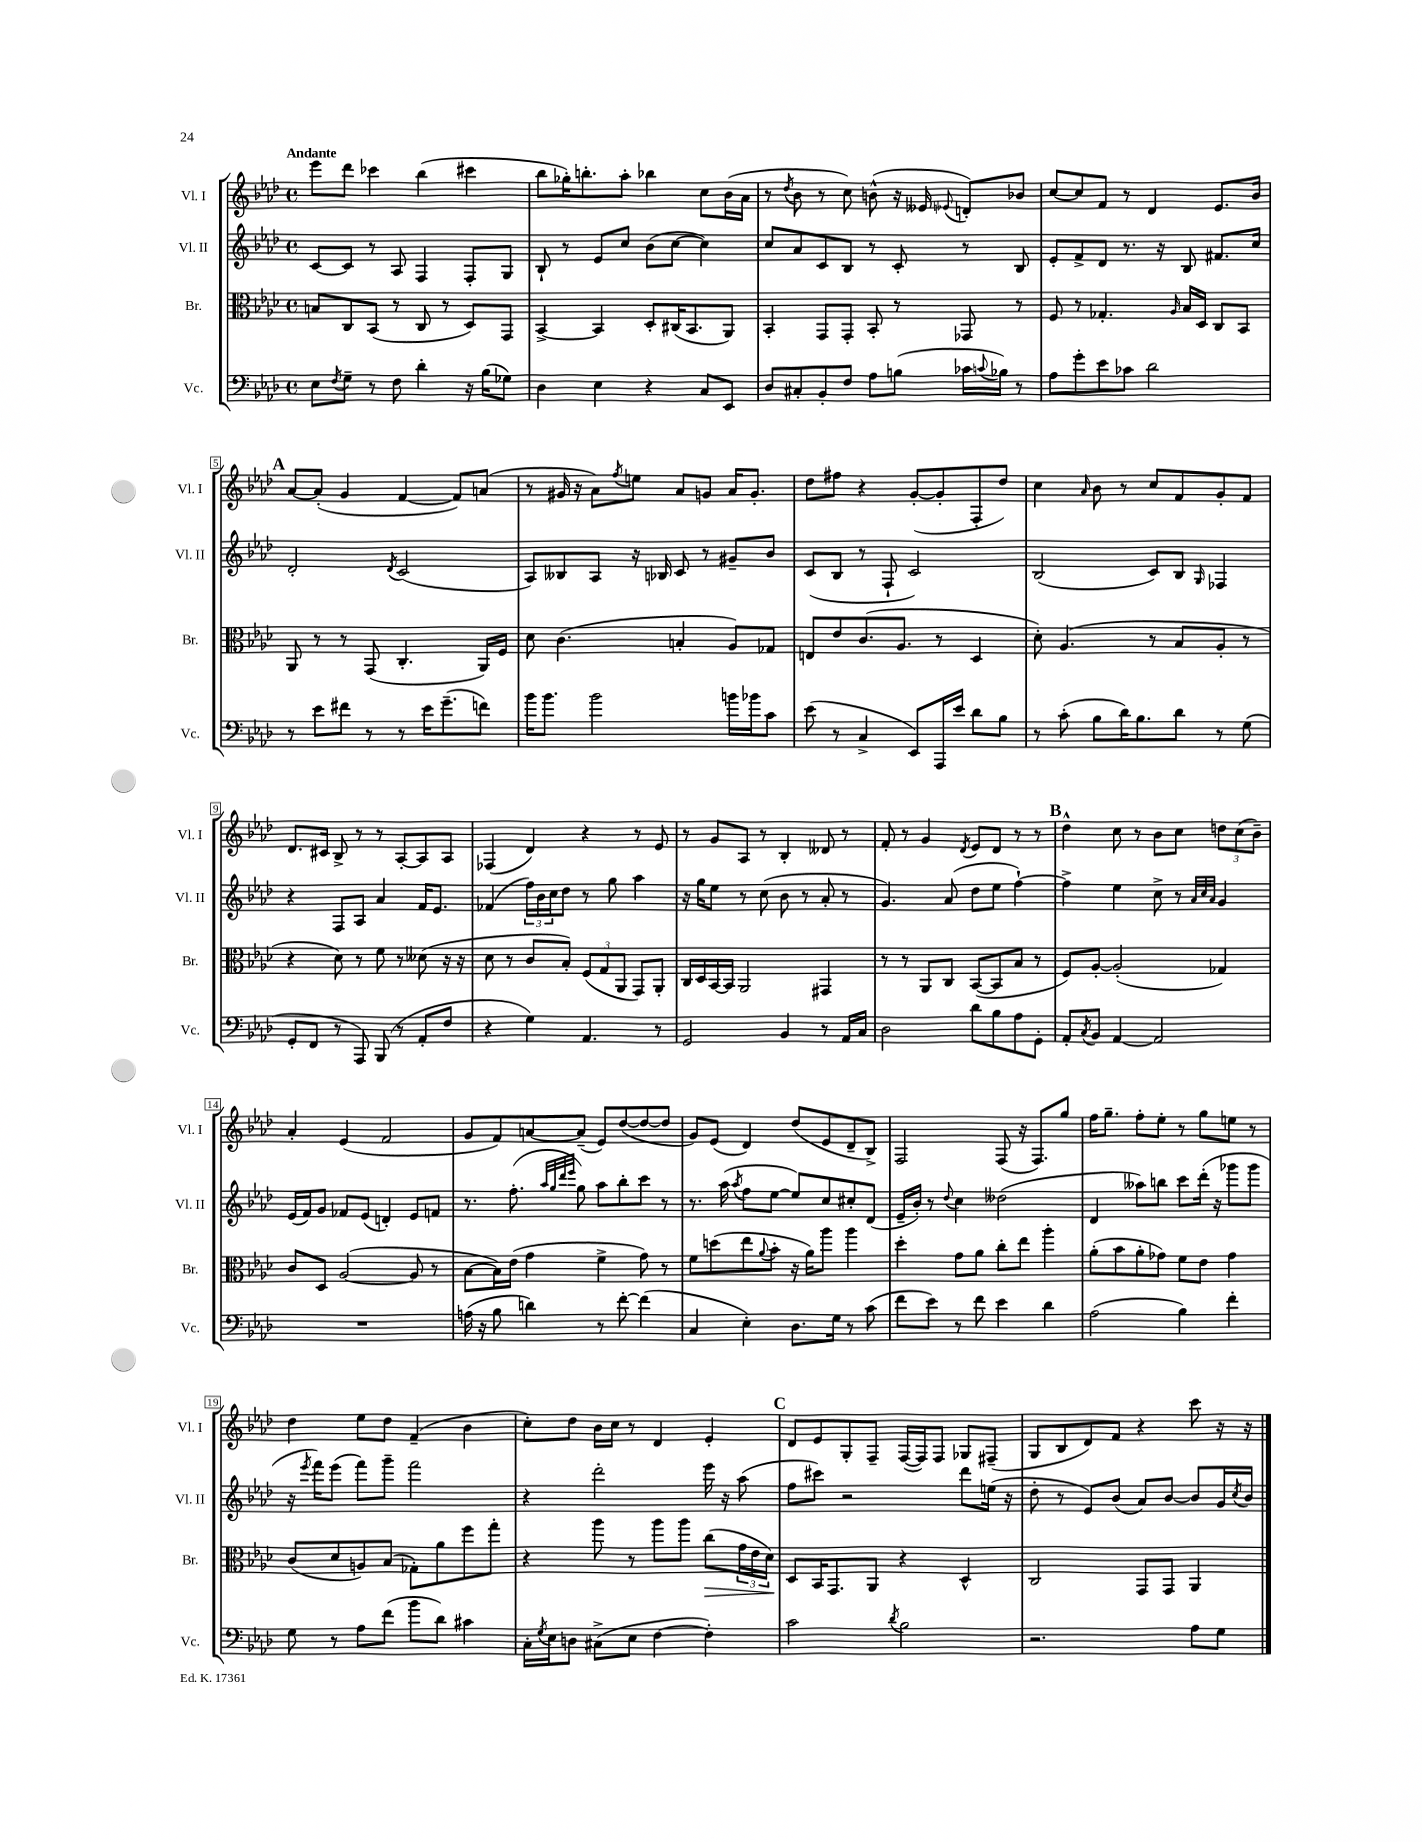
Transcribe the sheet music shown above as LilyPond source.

<<
\new StaffGroup <<
\new Staff = "s0" \with { instrumentName = "Vl. I" shortInstrumentName = "Vl. I" } {
    \clef treble \key aes \major \defaultTimeSignature \time 4/4 \tempo "Andante"
    ees'''8 des'''8 ces'''4 bes''4( cis'''4 |
    bes''8 ges''16-.) b''8.-. aes''8-. bes''4 c''8 bes'16( aes'16 |
    r8 \acciaccatura { des''8 } bes'8 r8 c''8) b'8-^( r16 eeses'16 \appoggiatura { ees'8 } d'8-.) bes'8 |
    c''8~ c''8 f'8 r8 des'4 ees'8. bes'16 |
    \mark \markup { \bold "A" } aes'8~ aes'8-.( g'4 f'4~ f'8) a'8( |
    r8 gis'16 r16 aes'8) \acciaccatura { f''8 } e''8 aes'8 g'8 aes'16 g'8.-. |
    des''8 fis''8 r4 g'8~-.( g'8-. f8-. des''8) |
    c''4 \grace { aes'16 } bes'8 r8 c''8 f'8 g'8-. f'8 |
    des'8. cis'16 bes8-> r8 r8 aes8~-. aes8 aes8 |
    fes4( des'4) r4 r8 ees'8 |
    r8 g'8 aes8 r8 bes4-. deses'8 r8 |
    f'8-. r8 g'4 \acciaccatura { des'8 } ees'8 des'8 r8 r8 |
    \mark \markup { \bold "B" } des''4-^ c''8 r8 bes'8 c''8 \tuplet 3/2 { d''8 c''8( bes'8--) } |
    aes'4-. ees'4( f'2 |
    g'8 f'8) a'8~ a'8--( ees'8) des''8~( des''8~ des''8 |
    g'8) ees'8( des'4) des''8( ees'8 des'8-- bes8->) |
    f2 f8( r16 f8.) g''8 |
    f''16 g''8.-- f''8-. ees''8-. r8 g''8 e''8 r8 |
    des''4 ees''8 des''8 f'4--( bes'4 |
    c''8-.) des''8 bes'16 c''16 r8 des'4 ees'4-. |
    \mark \markup { \bold "C" } des'8 ees'8 g8-. f8-- f16~( f16) f8 ges8 fis8--( |
    g8 bes8 des'8) f'8 r4 c'''8 r16 r16 \bar "|." |
}
\new Staff = "s1" \with { instrumentName = "Vl. II" shortInstrumentName = "Vl. II" } {
    \clef treble \key aes \major \defaultTimeSignature \time 4/4
    c'8~ c'8 r8 aes8 f4 f8-. g8 |
    bes8-! r8 ees'8 c''8 bes'8( c''8~ c''4) |
    c''8 aes'8 c'8 bes8 r8 c'8-. r8 bes8 |
    ees'8-. f'8-> des'8 r8. r16 bes8 fis'8. c''16 |
    \mark \markup { \bold "A" } des'2-. \acciaccatura { des'8 } c'2( |
    aes8) beses8 aes8 r16 bes16 c'8 r8 gis'8-- bes'8 |
    c'8( bes8 r8 f8-! c'2) |
    bes2( c'8) bes8 \grace { g16 } fes4 |
    r4 f8 aes8 aes'4 f'16 ees'8. |
    fes'4( \tuplet 3/2 { f''16) bes'16 c''16 } des''8 r8 g''8 aes''4 |
    r16 g''16 ees''8 r8 c''8( bes'8 r8 aes'8-. r8 |
    g'4.) aes'8( des''8 ees''8 f''4~-!) |
    \mark \markup { \bold "B" } f''4-> ees''4 c''8-> r8 \grace { aes'32 c''32 aes'32 } g'4 |
    ees'16( f'16) g'8 fes'8 ees'8( d'4-.) ees'8 f'8 |
    r8. f''8.-.( \grace { aes''32 g''32 des'''32 ees'''32 } g''8) aes''8 bes''8-. c'''8 r8 |
    r8. aes''16( \acciaccatura { aes''8 } f''8 ees''8~ ees''8) c''8 cis''8-. des'8( |
    ees'16-- bes'16-.) r8 \appoggiatura { des''8 } c''4 deses''2( |
    des'4 aeses''8) b''8 c'''8 des'''16-.( r16 ges'''8 ges'''8 |
    r16 \acciaccatura { ees'''8 } f'''16) ees'''8( f'''8) g'''8-- f'''2 |
    r4 des'''2-. ees'''16 r16 aes''8( |
    \mark \markup { \bold "C" } f''8 cis'''8) r2 des'''8 e''16( r16 |
    des''8-. r8 ees'8) bes'8( aes'8) bes'8~ bes'8 g'16 \acciaccatura { c''8 } bes'16 \bar "|." |
}
\new Staff = "s2" \with { instrumentName = "Br." shortInstrumentName = "Br." } {
    \clef alto \key aes \major \defaultTimeSignature \time 4/4
    b8 c8 bes,8( r8 c8 r8 des8) g,8 |
    bes,4~-> bes,4 des8-. cis16( bes,8. aes,8) |
    bes,4-. g,8 g,8-. bes,8-. r8 ges,8 r8 |
    f8 r8 ges4.-. \grace { aes16 } bes16 des16 c8 bes,8 |
    \mark \markup { \bold "A" } aes,8 r8 r8 g,8( c4.-. aes,16) f16 |
    des'8 c'4.( b4-. aes8) ges8 |
    e8 ees'8 c'8.( aes8. r8 des4 |
    des'8-.) aes4.( r8 bes8 aes8-. r8 |
    r4 des'8) r8 f'8 r8 deses'8( r16 r16 |
    des'8 r8 c'8 bes8-.) \tuplet 3/2 { f8( g8 aes,8 } g,8) aes,8-. |
    c16 des16 bes,16~ bes,16 aes,2 gis,4 |
    r8 r8 aes,8 c8 bes,8~( bes,8 bes8 r8 |
    \mark \markup { \bold "B" } f8) aes8~-. aes2-.( ges4) |
    c'8 des8 aes2~( aes8 r8 |
    bes8~ bes16) ees'16( g'4 f'4-> g'8) r8 |
    f'8 d''8( ees''8 \appoggiatura { aes'8 } bes'8-. r16 aes'16) aes''8 aes''4 |
    des''4-. g'8 aes'8 c''8-. ees''8 aes''4-. |
    aes'8-.( bes'8 aes'8-. ges'8) f'8 ees'8 ges'4 |
    c'8( des'8 a8) bes8( ges8-.) aes'8 f''8 g''8-. |
    r4 aes''8 r8 aes''8 aes''8 c''8\>( \tuplet 3/2 { g'16 ees'16 des'16\!) } |
    \mark \markup { \bold "C" } des8 bes,16 g,8. aes,8 r4 des4-^ |
    c2 g,8 g,8 aes,4 \bar "|." |
}
\new Staff = "s3" \with { instrumentName = "Vc." shortInstrumentName = "Vc." } {
    \clef bass \key aes \major \defaultTimeSignature \time 4/4
    ees8 \acciaccatura { f8 } g8-- r8 f8 des'4-. r16 bes16( ges8) |
    des4 ees4 r4 c8 ees,8 |
    des8 cis8-. bes,8-. f8 aes8 b8( ces'16 \appoggiatura { c'8 } bes16) r8 |
    aes8 g'8-. ees'8 ces'8 des'2 |
    \mark \markup { \bold "A" } r8 ees'8 fis'8 r8 r8 ees'16 g'8.--( f'8) |
    bes'16 bes'8. bes'2 b'16 bes'16 c'8 |
    ees'8( r8 c4-> ees,8) aes,,16 ees'16 des'8 bes8 |
    r8 c'8-.( bes8 des'16) bes8. des'8 r8 g8( |
    g,8-. f,8 r8 aes,,8) bes,,8( r8 aes,8-. f8 |
    r4 g4) aes,4. r8 |
    g,2 bes,4 r8 aes,16 c16 |
    des2 des'8 bes8 aes8 g,8-. |
    \mark \markup { \bold "B" } aes,8-. \acciaccatura { c8 } bes,8 aes,4~ aes,2 |
    R1 |
    a16( r16 bes8 d'4) r8 f'8~-. f'4( |
    c4 ees4-.) des8. g16 r8 c'8( |
    f'8 ees'8) r8 f'8 ees'4 des'4 |
    aes2( bes4) f'4-. |
    g8 r8 aes8 f'8( bes'8 des'8) cis'4 |
    c16-. \acciaccatura { g8 } ees16 d8 cis8->( ees8 f4~ f4-.) |
    \mark \markup { \bold "C" } c'2 \acciaccatura { des'8 } bes2 |
    r2. aes8 g8 \bar "|." |
}
>>
>>
\layout { \context { \Score \override BarNumber.stencil = #(make-stencil-boxer 0.1 0.3 ly:text-interface::print) } }
